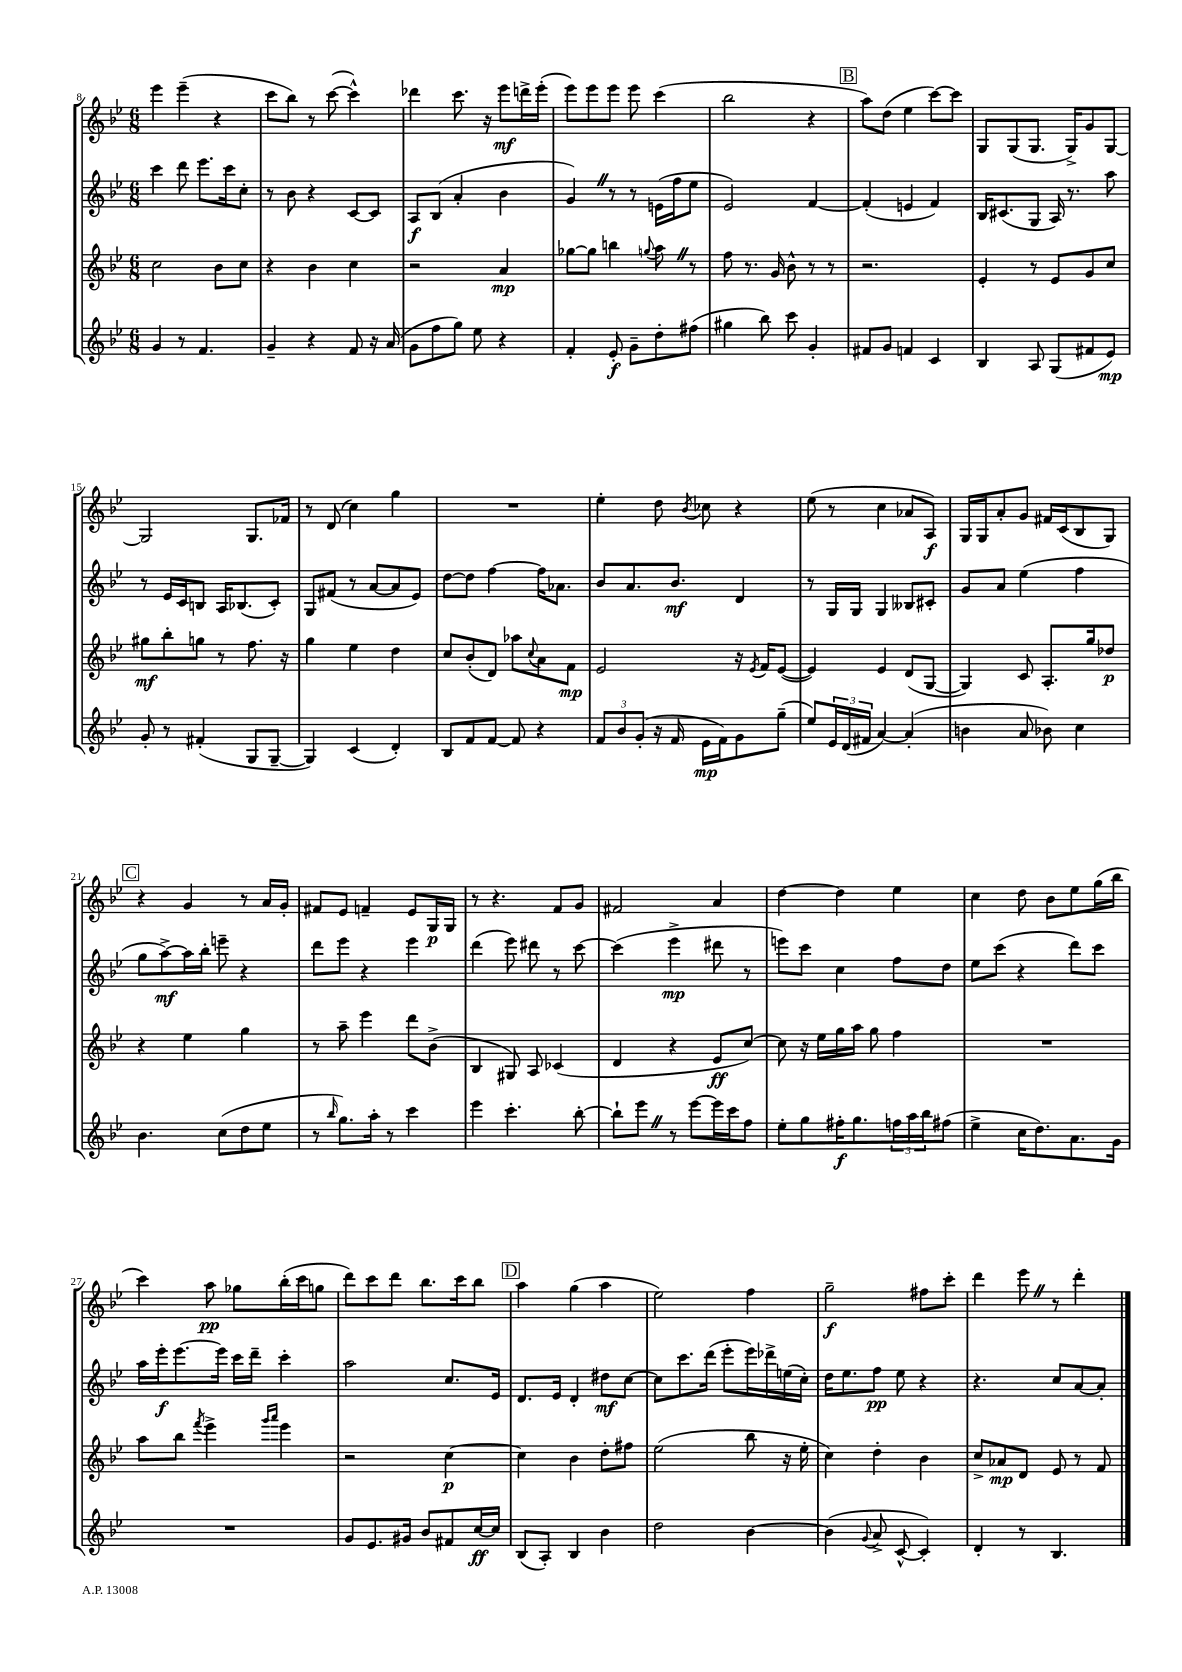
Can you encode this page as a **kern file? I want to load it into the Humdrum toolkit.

**kern	**kern	**kern	**kern
*staff4	*staff3	*staff2	*staff1
*clefG2	*clefG2	*clefG2	*clefG2
*k[b-e-]	*k[b-e-]	*k[b-e-]	*k[b-e-]
*M6/8	*M6/8	*M6/8	*M6/8
4g	2cc	4ccc	4eee-
8r	.	8ddd	(4eee-~
4.f	.	8.eee-	.
.	8b-	.	4r
.	.	16ccc	.
.	8cc	8cc'	.
=	=	=	=
4g~	4r	8r	8ccc
.	.	8b-	8bb-)
4r	4b-	4r	8r
.	.	.	([8ccc
8f	4cc	[8c	4ccc^^])
16r	.	8c]	.
(16a	.	.	.
=	=	=	=
8g	2r	8A	4ddd-
8ff	.	(8B-	.
8gg)	.	4a'	8.ccc
8ee-	.	.	.
.	.	.	16r
4r	4a	4b-	8eee-
.	.	.	16ddd^
.	.	.	(16eee-'
=	=	=	=
4f'	[8gg-	4g)	8eee-)
.	8gg-]	.	8eee-
8e-'	4bb	8r	8eee-
8g~	.	8r	8eee-
.	8qqgg	.	.
8dd'	8aa	(16e	(4ccc
.	.	16ff	.
(8ff#	8r	8ee-	.
=	=	=	=
4gg#	8ff	2e-)	2bb-
.	8.r	.	.
8bb-)	.	.	.
.	16g	.	.
8ccc	8b-^^	.	.
4g'	8r	[4f	4r
.	8r	.	.
=	=	=	=
8f#	2.r	(4f']	8aa)
8g	.	.	(8dd
4f	.	4e	4ee-
4c	.	4f)	[8ccc)
.	.	.	8ccc]
=	=	=	=
4B-	4e-'	16B-	8G
.	.	(8.c#	.
.	.	.	(8G
8A	8r	8G	8.G
(8G	8e-	16A)	.
.	.	8.r	16G^)
8f#	8g	.	8g
8e-)	8cc	8aa	[8G
=	=	=	=
8g'	8gg#	8r	2G]
8r	8bb-'	16e-	.
.	.	16c	.
(4f#'	8gg	8B	.
.	8r	16A	.
.	.	(8.B-	.
8G	8.ff	.	8.G
[8G~	.	8c')	.
.	16r	.	16f-
=	=	=	=
4G])	4gg	8G	8r
.	.	(8f#	(8d
(4c	4ee-	8r	4cc)
.	.	[8a	.
4d')	4dd	8a]	4gg
.	.	8e-)	.
=	=	=	=
8B-	8cc	[8dd	2.r
8f	(8b-'	8dd]	.
[8f	8d)	[4ff	.
8f]	8aa-	.	.
.	8qqcc	.	.
4r	8a	16ff]	.
.	.	8.a-	.
.	8f	.	.
=	=	=	=
12f	2e-	8b-	4ee-'
12b-	.	.	.
.	.	8.a	.
(12g'	.	.	.
16r	.	.	8dd
16f	.	8.b-	.
.	.	.	8qb-
16e-	.	.	8cc-
16f)	.	.	.
8g	16r	4d	4r
.	8qe-	.	.
.	16f	.	.
(8gg~	([8e-	.	.
=	=	=	=
8ee-)	4e-])	8r	(8ee-
24e-	.	16G	8r
(24d	.	.	.
.	.	16G	.
24f#	.	.	.
[4a)	4e-	4G	4cc
(4a']	(8d	8B--	8a-
.	[8G	8c#'	8A)
=	=	=	=
4b	4G])	8g	16G
.	.	.	16G
.	.	8a	8a'
8a	8c	(4ee-	8g
8b-)	8.A'	.	16f#
.	.	.	(16c
4cc	.	4ff	8B-
.	16gg	.	.
.	8dd-	.	8G)
=	=	=	=
4.b-	4r	8gg	4r
.	.	[8aa^)	.
.	4ee-	16aa]	4g
.	.	16bb-'	.
(8cc	.	8eee~	.
8dd	4gg	4r	8r
8ee-	.	.	16a
.	.	.	16g'
=	=	=	=
8r	8r	8ddd	8f#
16qqbb-	.	.	.
8.gg)	8aa~	8eee-	8e-
.	4eee-	4r	4f~
16aa'	.	.	.
8r	.	.	.
4ccc	8ddd	4eee-	8e-
.	(8b-^	.	16G
.	.	.	16G
=	=	=	=
4eee-	4B-	(4ddd	8r
.	.	.	4.r
4.ccc'	8G#)	8eee-)	.
.	8A	8ddd#	.
.	(4c-	8r	8f
[8bb-'	.	[8ccc	8g
=	=	=	=
8bb-`]	4d	(4ccc]	2f#
8eee-	.	.	.
8r	4r	4eee-^	.
[8eee-	.	.	.
16eee-]	8e-	8ddd#	4a
16ccc	.	.	.
8ff	[8cc)	8r	.
=	=	=	=
8ee-'	8cc]	8eee)	[4dd
8gg	16r	8ccc	.
.	16ee-	.	.
16ff#'	16gg	4cc	4dd]
8.gg	16aa	.	.
.	8gg	.	.
24ff	4ff	8ff	4ee-
24aa	.	.	.
24bb-	.	.	.
(8ff#	.	8dd	.
=	=	=	=
4ee-^	2.r	8ee-	4cc
.	.	(8ccc	.
16cc	.	4r	8dd
8.dd)	.	.	.
.	.	.	8b-
8.a	.	8ddd)	8ee-
.	.	8ccc	(16gg
16g	.	.	16bb-
=	=	=	=
2.r	8aa	16aa	4ccc)
.	.	16eee-'	.
.	8bb-	[8.eee-	.
.	8qfff	.	.
.	4eee-^	.	8aa
.	.	16eee-]	.
.	.	16ccc	8gg-
.	.	16ddd~	.
.	16qqggg	.	.
.	16qqaaa	.	.
.	4eee-	4ccc'	(16bb-'
.	.	.	16ccc
.	.	.	8gg
=	=	=	=
8g	2r	2aa	8ddd)
8.e-	.	.	8ccc
.	.	.	8ddd
16g#	.	.	.
8b-	.	.	8.bb-
8f#	[4cc	8.cc	.
.	.	.	16ccc
[16cc	.	.	8bb-
16cc]	.	16e-	.
=	=	=	=
(8B-	4cc]	8.d	4aa
8A')	.	.	.
.	.	16e-	.
4B-	4b-	4d'	(4gg
4b-	8dd'	8dd#	4aa
.	8ff#	[8cc	.
=	=	=	=
2dd	(2ee-	8cc]	2ee-)
.	.	8.ccc	.
.	.	(16ddd	.
.	.	8eee-'	.
[4b-	8bb-	16eee-)	4ff
.	.	16ddd-^	.
.	16r	(16ee	.
.	16ee-'	16cc')	.
=	=	=	=
(4b-]	4cc)	16dd	2gg~
.	.	8.ee-	.
8qqg	.	.	.
8a^	4dd'	8ff	.
[8c^^	.	8ee-	.
4c'])	4b-	4r	8ff#
.	.	.	8ccc'
=	=	=	=
4d'	8cc^	4.r	4ddd
.	8a-	.	.
8r	8d	.	8eee-
4.B-	8e-	8cc	8r
.	8r	[8a	4ddd'
.	8f	8a']	.
==	==	==	==
*-	*-	*-	*-
